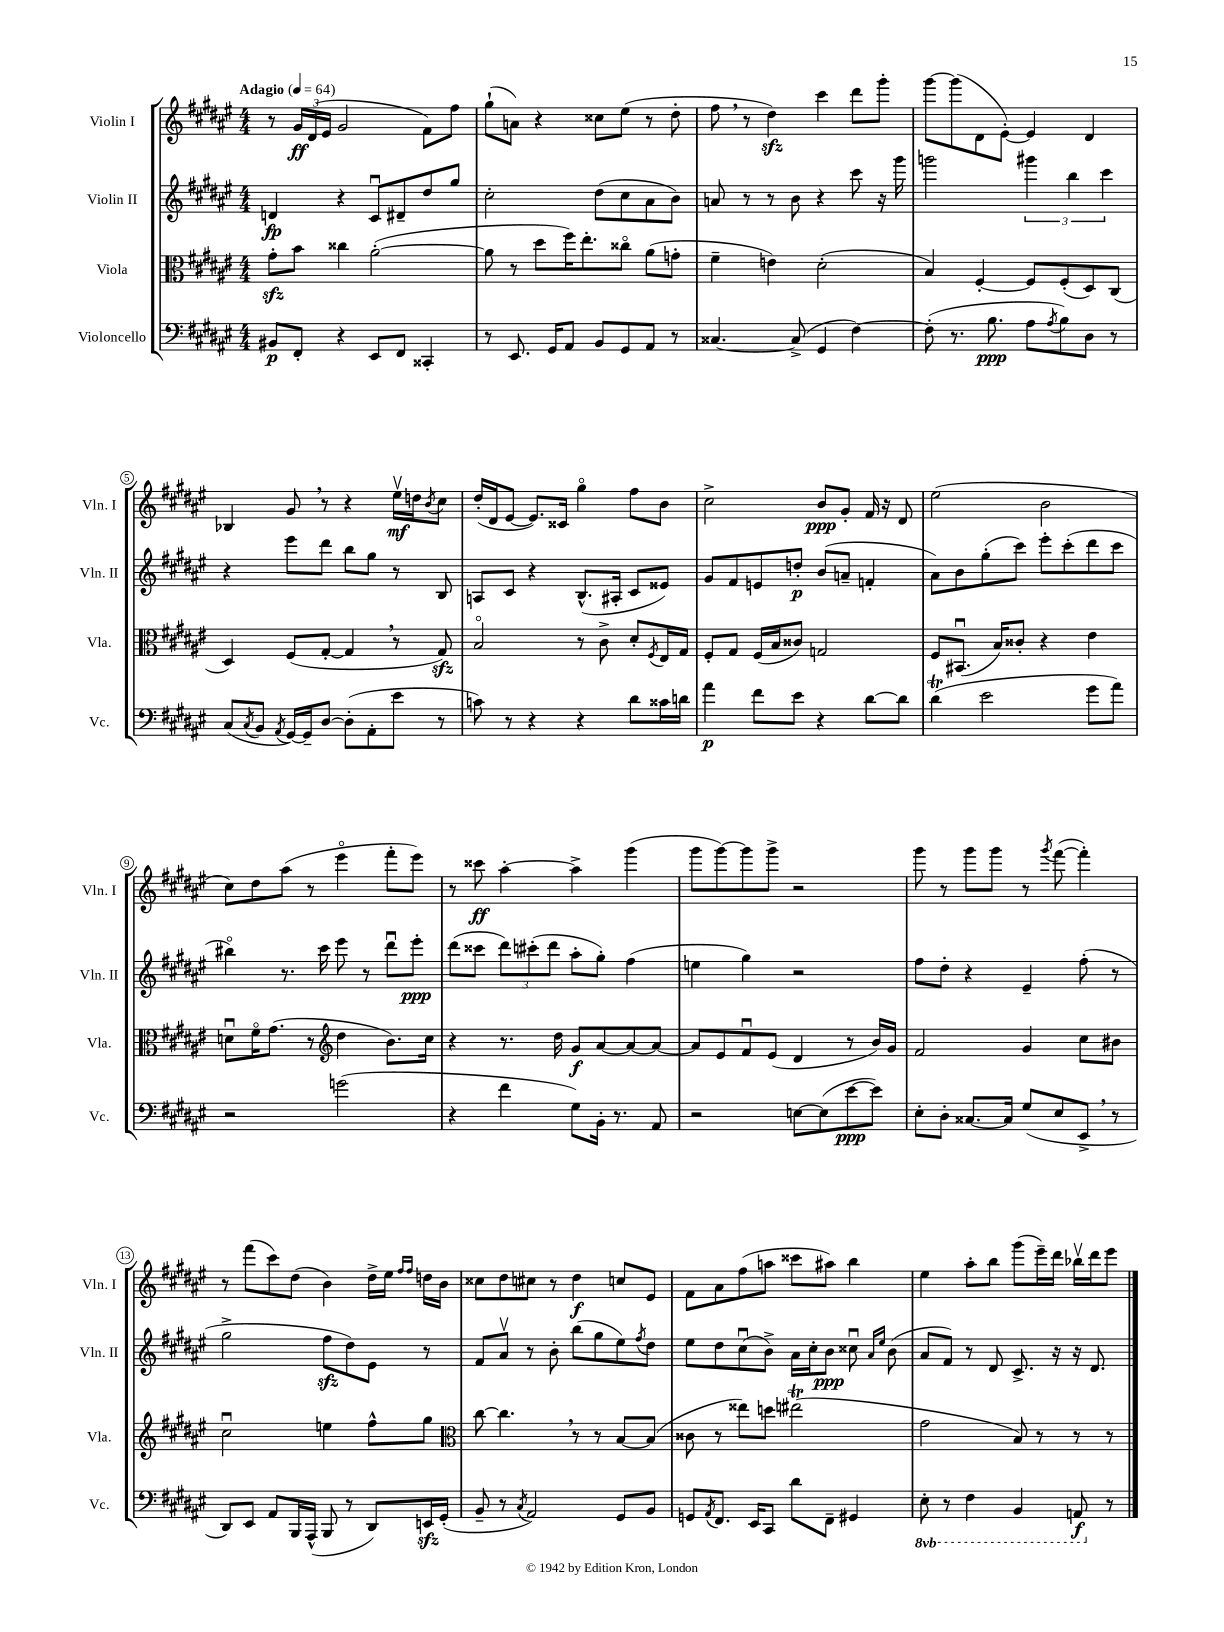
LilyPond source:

<<
\new StaffGroup <<
\new Staff = "s0" \with { instrumentName = "Violin I" shortInstrumentName = "Vln. I" } {
    \clef treble \key fis \major \numericTimeSignature \time 4/4 \tempo "Adagio" 4 = 64
    r8 \tuplet 3/2 { gis'16\ff dis'16( eis'16 } gis'2 fis'8) fis''8 |
    gis''8-!( a'8) r4 cisis''8 eis''8( r8 dis''8-. |
    fis''8 \breathe r8 dis''4\sfz) cis'''4 dis'''8 gis'''8-. |
    gis'''8~ gis'''8( dis'8 eis'8~-.) eis'4 dis'4 |
    bes4 gis'8 \breathe r8 r4 eis''16\upbow\mf d''16 \acciaccatura { b'8 } cis''8 |
    dis''16-.( dis'16 eis'8~ eis'8.) cisis'16 gis''4\flageolet fis''8 b'8 |
    cis''2-> b'8\ppp gis'8-. fis'16 r16 dis'8 |
    eis''2( b'2 |
    cis''8) dis''8 ais''8( r8 eis'''4\flageolet fis'''8-. eis'''8) |
    r8 cisis'''8\ff ais''4~-. ais''4-> gis'''4( |
    gis'''8 gis'''8~) gis'''8 gis'''8-> r2 |
    gis'''8 r8 gis'''8 gis'''8 r8 \acciaccatura { gis'''8 } fis'''8~( fis'''4-.) |
    r8 fis'''8( cis'''8) dis''8( b'4) dis''16-> eis''16 \grace { fis''16 fis''16 } d''16 b'16 |
    cisis''8 dis''8 cis''8 r8 dis''4\f c''8 eis'8 |
    fis'8 ais'8 fis''8( a''8 cisis'''8 ais''8) b''4 |
    eis''4 ais''8-. b''8 gis'''8( eis'''16--) dis'''16 bes''16\upbow dis'''16 eis'''8 \bar "|." |
}
\new Staff = "s1" \with { instrumentName = "Violin II" shortInstrumentName = "Vln. II" } {
    \clef treble \key fis \major \numericTimeSignature \time 4/4
    d'4\fp r4 cis'8\downbow dis'8-- dis''8 gis''8 |
    cis''2-. dis''8( cis''8 ais'8 b'8) |
    a'8 r8 r8 b'8 r4 cis'''8 r16 gis'''16 |
    g'''2 \tuplet 3/2 { gis'''4 b''4 cis'''4 } |
    r4 eis'''8 dis'''8 b''8 gis''8 r8 b8 |
    a8 cis'8 r4 b8.-^( ais16-. cis'8 eisis'8) |
    gis'8 fis'8 e'8 d''8-.\p b'8( a'8-- f'4-. |
    ais'8) b'8 gis''8-.( cis'''8) eis'''8-. cis'''8-.( dis'''8 cis'''8 |
    bis''4\flageolet) r8. cis'''16 eis'''8 r8 dis'''8\downbow eis'''8-.\ppp |
    dis'''8( cisis'''8 \tuplet 3/2 { dis'''8) cis'''8-.( dis'''8 } ais''8-. gis''8-.) fis''4( |
    e''4 gis''4) r2 |
    fis''8 dis''8-. r4 eis'4-- fis''8-.( r8 |
    gis''2-> fis''8\sfz dis''8) eis'8 r8 |
    fis'8 ais'8\upbow r8 b'8-. b''8( gis''8 eis''8) \acciaccatura { fis''8 } dis''8 |
    eis''8 dis''8 cis''8\downbow( b'8->) ais'16 cis''16-. b'8\ppp cisis''8\downbow \grace { ais'16 eis''16 } b'8( |
    ais'8 fis'8) r8 dis'8 cis'8.-> r16 r16 dis'8. \bar "|." |
}
\new Staff = "s2" \with { instrumentName = "Viola" shortInstrumentName = "Vla." } {
    \clef alto \key fis \major \numericTimeSignature \time 4/4
    gis'8-.\sfz b'8 cisis''4 ais'2~-.( |
    ais'8 r8 dis''8 fis''16) eis''8.-. cisis''8\flageolet ais'8( g'8-. |
    fis'4-- e'4) dis'2-.( |
    b4) fis4~-. fis8 fis8-.( dis8) cis8( |
    dis4) fis8( gis8~-. gis4 \breathe r8 gis8\sfz) |
    b2\flageolet r8 cis'8-> dis'8-. \acciaccatura { fis8 } eis16 gis16 |
    fis8-. gis8 fis16( b16 cisis'8) g2 |
    fis8 bis,8.\downbow( b16) cisis'8-. r4 eis'4 |
    d'8\downbow fis'16\flageolet gis'8.( r8 \clef treble dis''4 b'8.) cis''16 |
    r4 r8. dis''16 gis'8\f ais'8~ ais'8~ ais'8~ |
    ais'8 eis'8 fis'8\downbow eis'8( dis'4 r8 b'16) gis'16 |
    fis'2 gis'4 cis''8 bis'8 |
    cis''2\downbow e''4 fis''8-^ gis''8 |
    \clef alto cis''8~ cis''4. \breathe r8 r8 b8~ b8( |
    cisis'8 r8 eisis''8) d''8 eis''2\trill( |
    gis'2 b8) r8 r8 r8 \bar "|." |
}
\new Staff = "s3" \with { instrumentName = "Violoncello" shortInstrumentName = "Vc." } {
    \clef bass \key fis \major \numericTimeSignature \time 4/4 \set Staff.ottavationMarkups = #ottavation-simple-ordinals
    bis,8\p fis,8-. r4 eis,8 fis,8 cisis,4-. |
    r8 eis,8. gis,16 ais,8 b,8 gis,8 ais,8 r8 |
    cisis4.~ cisis8->( gis,4 fis4~) |
    fis8-.( r8. b8.\ppp ais8 \acciaccatura { ais8 } b8) dis8 r8 |
    cis8( \acciaccatura { cis8 } b,8 \acciaccatura { ais,8 } gis,16~) gis,16-- dis8~ dis8-.( ais,8-. eis'8 r8 |
    c'8) r8 r4 r4 dis'8 cisis'16 d'16 |
    ais'4\p fis'8 eis'8 r4 dis'8~ dis'8 |
    dis'4\trill( eis'2 gis'8 ais'8) |
    r2 g'2( |
    r4 fis'4 gis8) b,16-. r8. ais,8 |
    r2 e8~ e8( eis'8~\ppp eis'8) |
    eis8-. dis8-. cisis8.~ cisis16 gis8( eis8 eis,8-> \breathe r8 |
    dis,8) eis,8 ais,8 b,,16 ais,,16-^( b,,8 r8 dis,8) e,16\sfz gis,16-.( |
    b,8-- r8 \acciaccatura { cis8 } ais,2) gis,8 b,8 |
    g,8 \acciaccatura { ais,8 } fis,8. eis,16 cis,8 dis'8 fis,8-- gis,4 |
    \ottava #-1 eis,8-. r8 fis,4 b,,4 a,,8\f \ottava #0 r8 \bar "|." |
}
>>
>>
\layout { \context { \Score \override BarNumber.stencil = #(make-stencil-circler 0.1 0.3 ly:text-interface::print) } }
